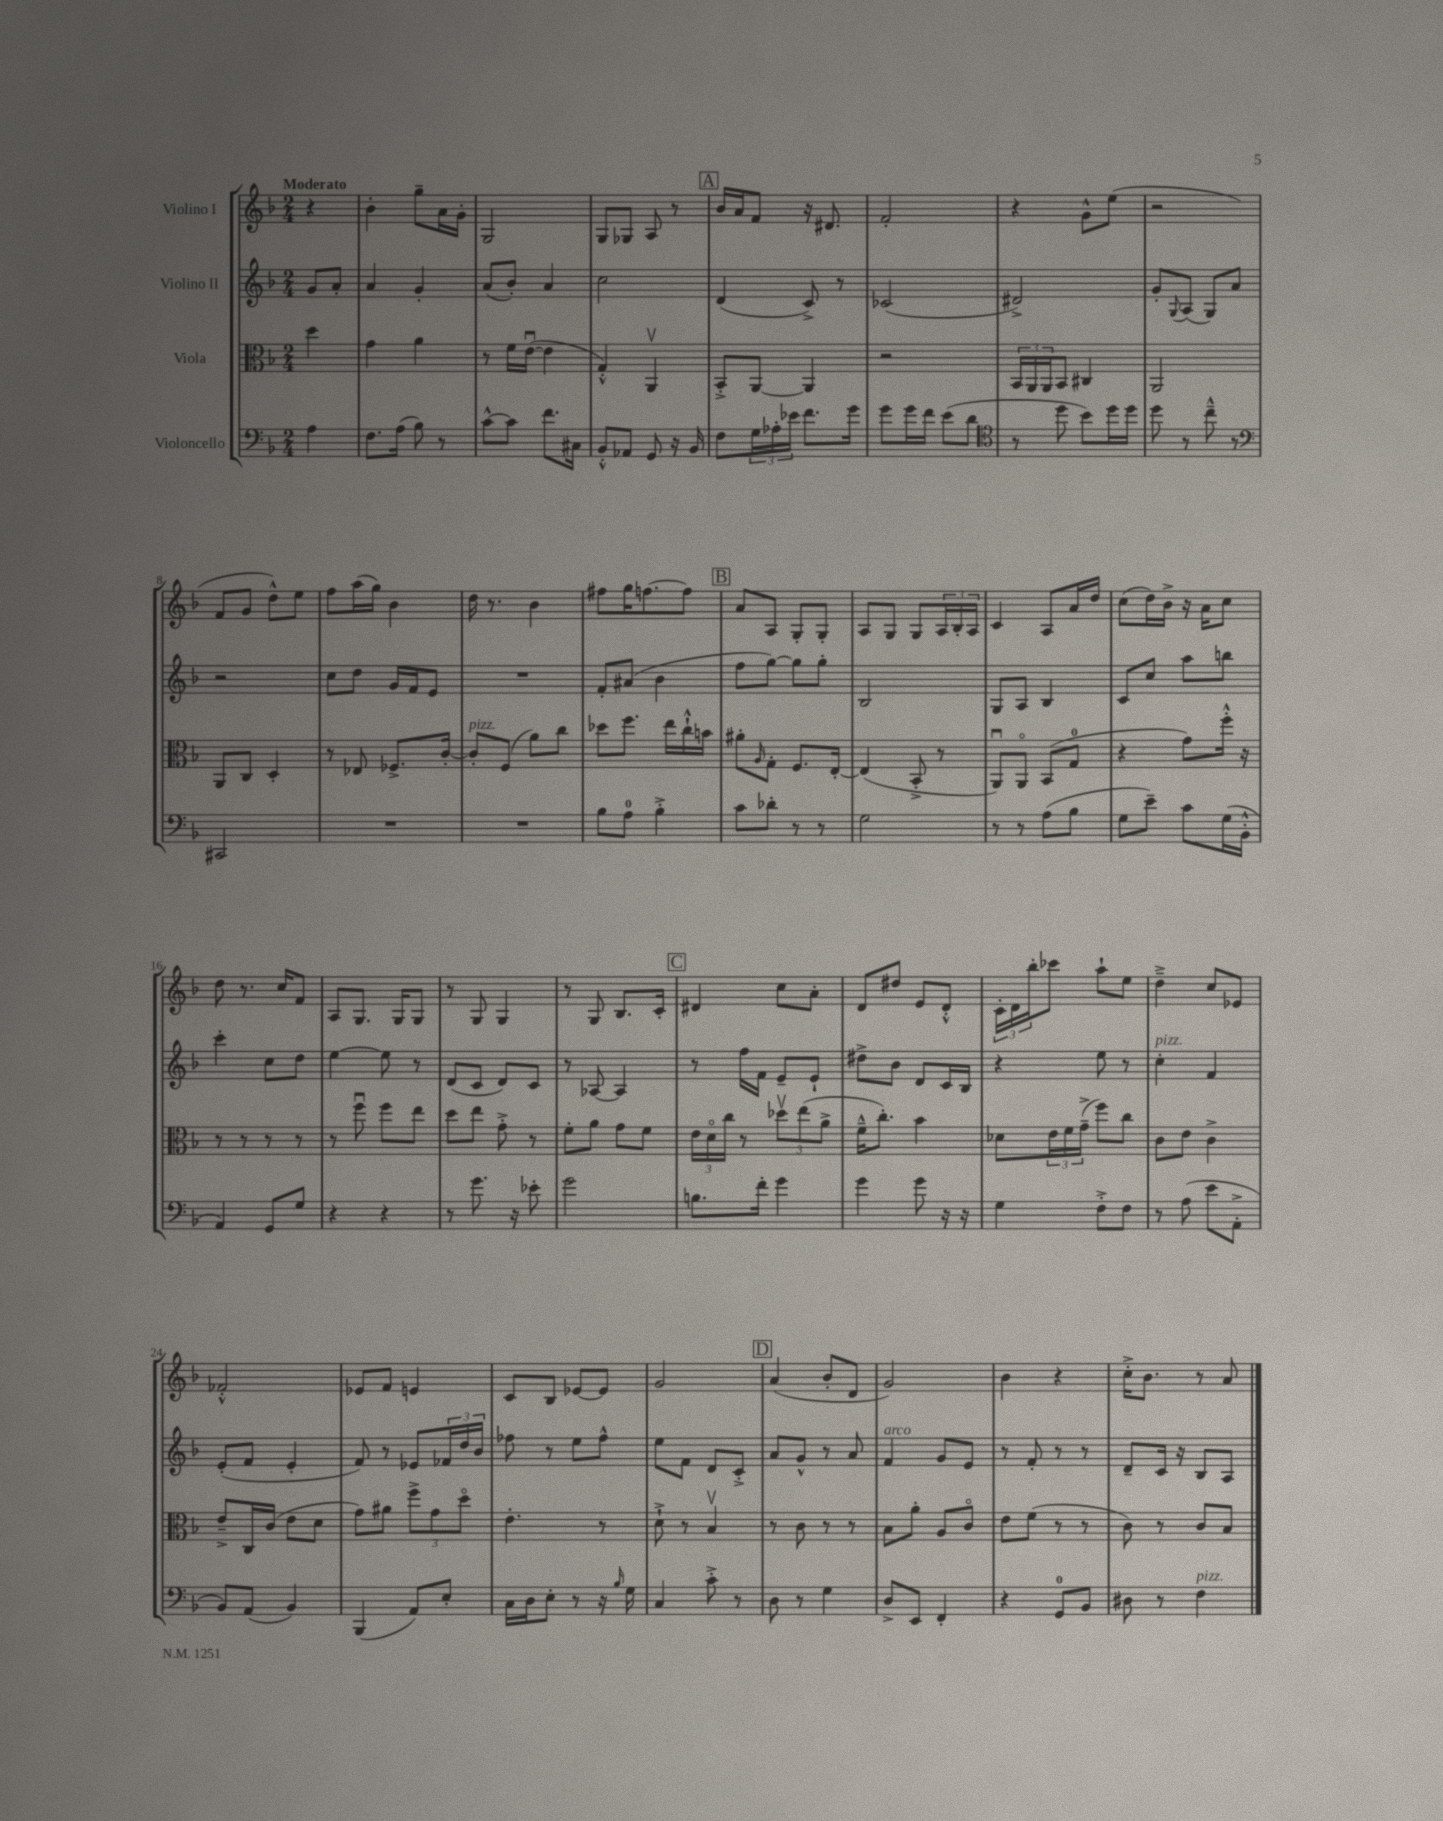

**kern	**kern	**kern	**kern
*staff4	*staff3	*staff2	*staff1
*clefF4	*clefC3	*clefG2	*clefG2
*k[b-]	*k[b-]	*k[b-]	*k[b-]
*M2/4	*M2/4	*M2/4	*M2/4
4A	4dd	8g	4r
.	.	8a'	.
=	=	=	=
8.F	4g	4a	4b-'
(16A	.	.	.
8B-)	4a	4g'	8gg~
8r	.	.	16a
.	.	.	16g'
=	=	=	=
[8c^^	8r	(8a	2G
8c]	16f	8b-')	.
.	([16eu	.	.
8.f	4e]	4a	.
16C#	.	.	.
=	=	=	=
8BB-'^^	4G'^^)	2cc	8G
8AA-	.	.	8G-
8GG	4AAv	.	8A
16r	.	.	8r
16BB-	.	.	.
=	=	=	=
8F	8BB-'^	(4d	16b-
.	.	.	16a
24G	[8AA	.	8f
24A-'	.	.	.
24e-	.	.	.
8.f	4AA]	8c^)	16r
.	.	.	8.d#
.	.	8r	.
16g	.	.	.
=	=	=	=
8g	2r	(2c-	2f'
16g	.	.	.
16f	.	.	.
(8e	.	.	.
8d	.	.	.
=	=	=	=
*clefC4	*	*	*
8r	24BB-	2d#^)	4r
.	24AA	.	.
.	24AA	.	.
8dd	8BB-	.	.
8b-)	4C#	.	8g^^
16dd	.	.	(8ee
16dd	.	.	.
=	=	=	=
8dd	2AA	8g'	2r
.	.	8qqG	.
8r	.	(8A	.
8cc~^^	.	8G)	.
8r	.	8a	.
=	=	=	=
*clefF4	*	*	*
2CC#	8AA	2r	8f
.	8C	.	8g
.	4D'	.	8dd^^)
.	.	.	8ee
=	=	=	=
2r	8r	8cc	8ff
.	8E-	8dd	(16aa
.	.	.	16gg)
.	8.F-^	16g	4b-
.	.	16f	.
.	.	8e	.
.	[16c'	.	.
=	=	=	=
2r	8c']	2r	16dd
.	.	.	8.r
.	(8F	.	.
.	8a)	.	4b-
.	8cc	.	.
=	=	=	=
8B-	8dd-	8f'	8ff#
8A	8.ff	(8a#	16gg
.	.	.	[8.ff
4B-'^	.	4b-	.
.	16ee	.	.
.	16cc`^^	.	8ff]
.	16b	.	.
=	=	=	=
8c	8a#'	8ff	8a
.	16qqA	.	.
8d-'	8G'	[8gg)	8A
8r	8.F	8gg]	8G'
8r	.	8gg'	8G'
.	[16E'	.	.
=	=	=	=
2G	(4E]	2B-	8A
.	.	.	8G
.	8BB-'^	.	8G
.	8r	.	24A
.	.	.	24B-'
.	.	.	24A
=	=	=	=
8r	8AAu)	8G	4c
8r	8AAo	8A	.
(8A	(8BB-	4B-	8A
8B-	8G	.	16a
.	.	.	16dd
=	=	=	=
8G	4r	8c	(8cc
8e~)	.	8cc	16dd)
.	.	.	16b-^
8c	8g)	8aa	16r
.	.	.	16a
(16G	16ff'^^	8bb	8cc
16BB-'^^	16r	.	.
=	=	=	=
4AA)	8r	4ccc'	8dd
.	8r	.	8.r
8GG	8r	8cc	.
.	.	.	16cc
8G	8r	8dd	8f
=	=	=	=
4r	8r	[4ee	8A
.	8ffu	.	8.G
4r	8ff	8ee]	.
.	.	.	16G
.	8ee	8r	8G
=	=	=	=
8r	8dd	(8d	8r
8.g	8ee	8c	8G
.	8g'^	8d)	4G
16r	.	.	.
8e-'	8r	8c	.
=	=	=	=
2g	8f'	8r	8r
.	8a	[8A-	8G
.	8g	4A-]	8.B-
.	8f	.	.
.	.	.	16c'
=	=	=	=
8.B	24e	8r	4d#
.	24do	.	.
.	24cc	.	.
.	8r	16ff	.
16f'	.	16f	.
4g	12dd-v	8e~	8cc
.	(12ee	.	.
.	.	8e`	8a'
.	12a^	.	.
=	=	=	=
4g	16f~^^	8dd#^	8d
.	8.cc')	.	.
.	.	8b-	8dd#
8g	4b-	8d	8e
16r	.	16c	8d'^^
16r	.	16B-	.
=	=	=	=
4G	8d-	4r	24c'
.	.	.	24d
.	.	.	24bb-'
.	24e	.	8ccc-
.	24f	.	.
.	(24g~^	.	.
8F'^	8ff)	8ee	8aa`
8F	8cc	8r	8ee
=	=	=	=
8r	8c	4cc'	4dd~^
(8A	8e	.	.
8e	4c^	4f	8cc
8AA'^	.	.	8e-
=	=	=	=
8BB-)	8e~^	(8e'	2f-'^^
(8AA	16C	8f	.
.	(16c	.	.
4BB-)	8e	4e'	.
.	8d	.	.
=	=	=	=
(4BBB-	8g)	8f)	8e-
.	8a#	8r	8f
8AA)	12ff^	8e-	4e
.	12g	.	.
8E'	.	24f-	.
.	12ddo	24dd	.
.	.	24b-	.
=	=	=	=
16C	4.e'	8ff-	8c
16D	.	.	.
8E'	.	8r	8B-
8r	.	8ee	[8e-
16r	8r	8ff-^^	8e-]
16qqB-	.	.	.
16G	.	.	.
=	=	=	=
4C	8d`^	8ee	2g
.	8r	8f	.
8c'^	4B-v	8d	.
8r	.	8c'^	.
=	=	=	=
8D	8r	8a	(4a
8r	8c	8g^^	.
4G	8r	8r	8b-'
.	8r	8a	8d
=	=	=	=
8D^	8B-	4f	2g)
8EE	8a'	.	.
4FF'	8A	8g	.
.	8co	8e	.
=	=	=	=
4r	8e	8r	4b-
.	(8f	8f'	.
8GG	8r	8r	4r
8BB-	8r	8r	.
=	=	=	=
8D#	8c)	8d~	16cc'^
.	.	.	8.b-
8r	8r	16c	.
.	.	16r	.
4F	8c	8B-	8r
.	8B-	8A	8a
==	==	==	==
*-	*-	*-	*-
